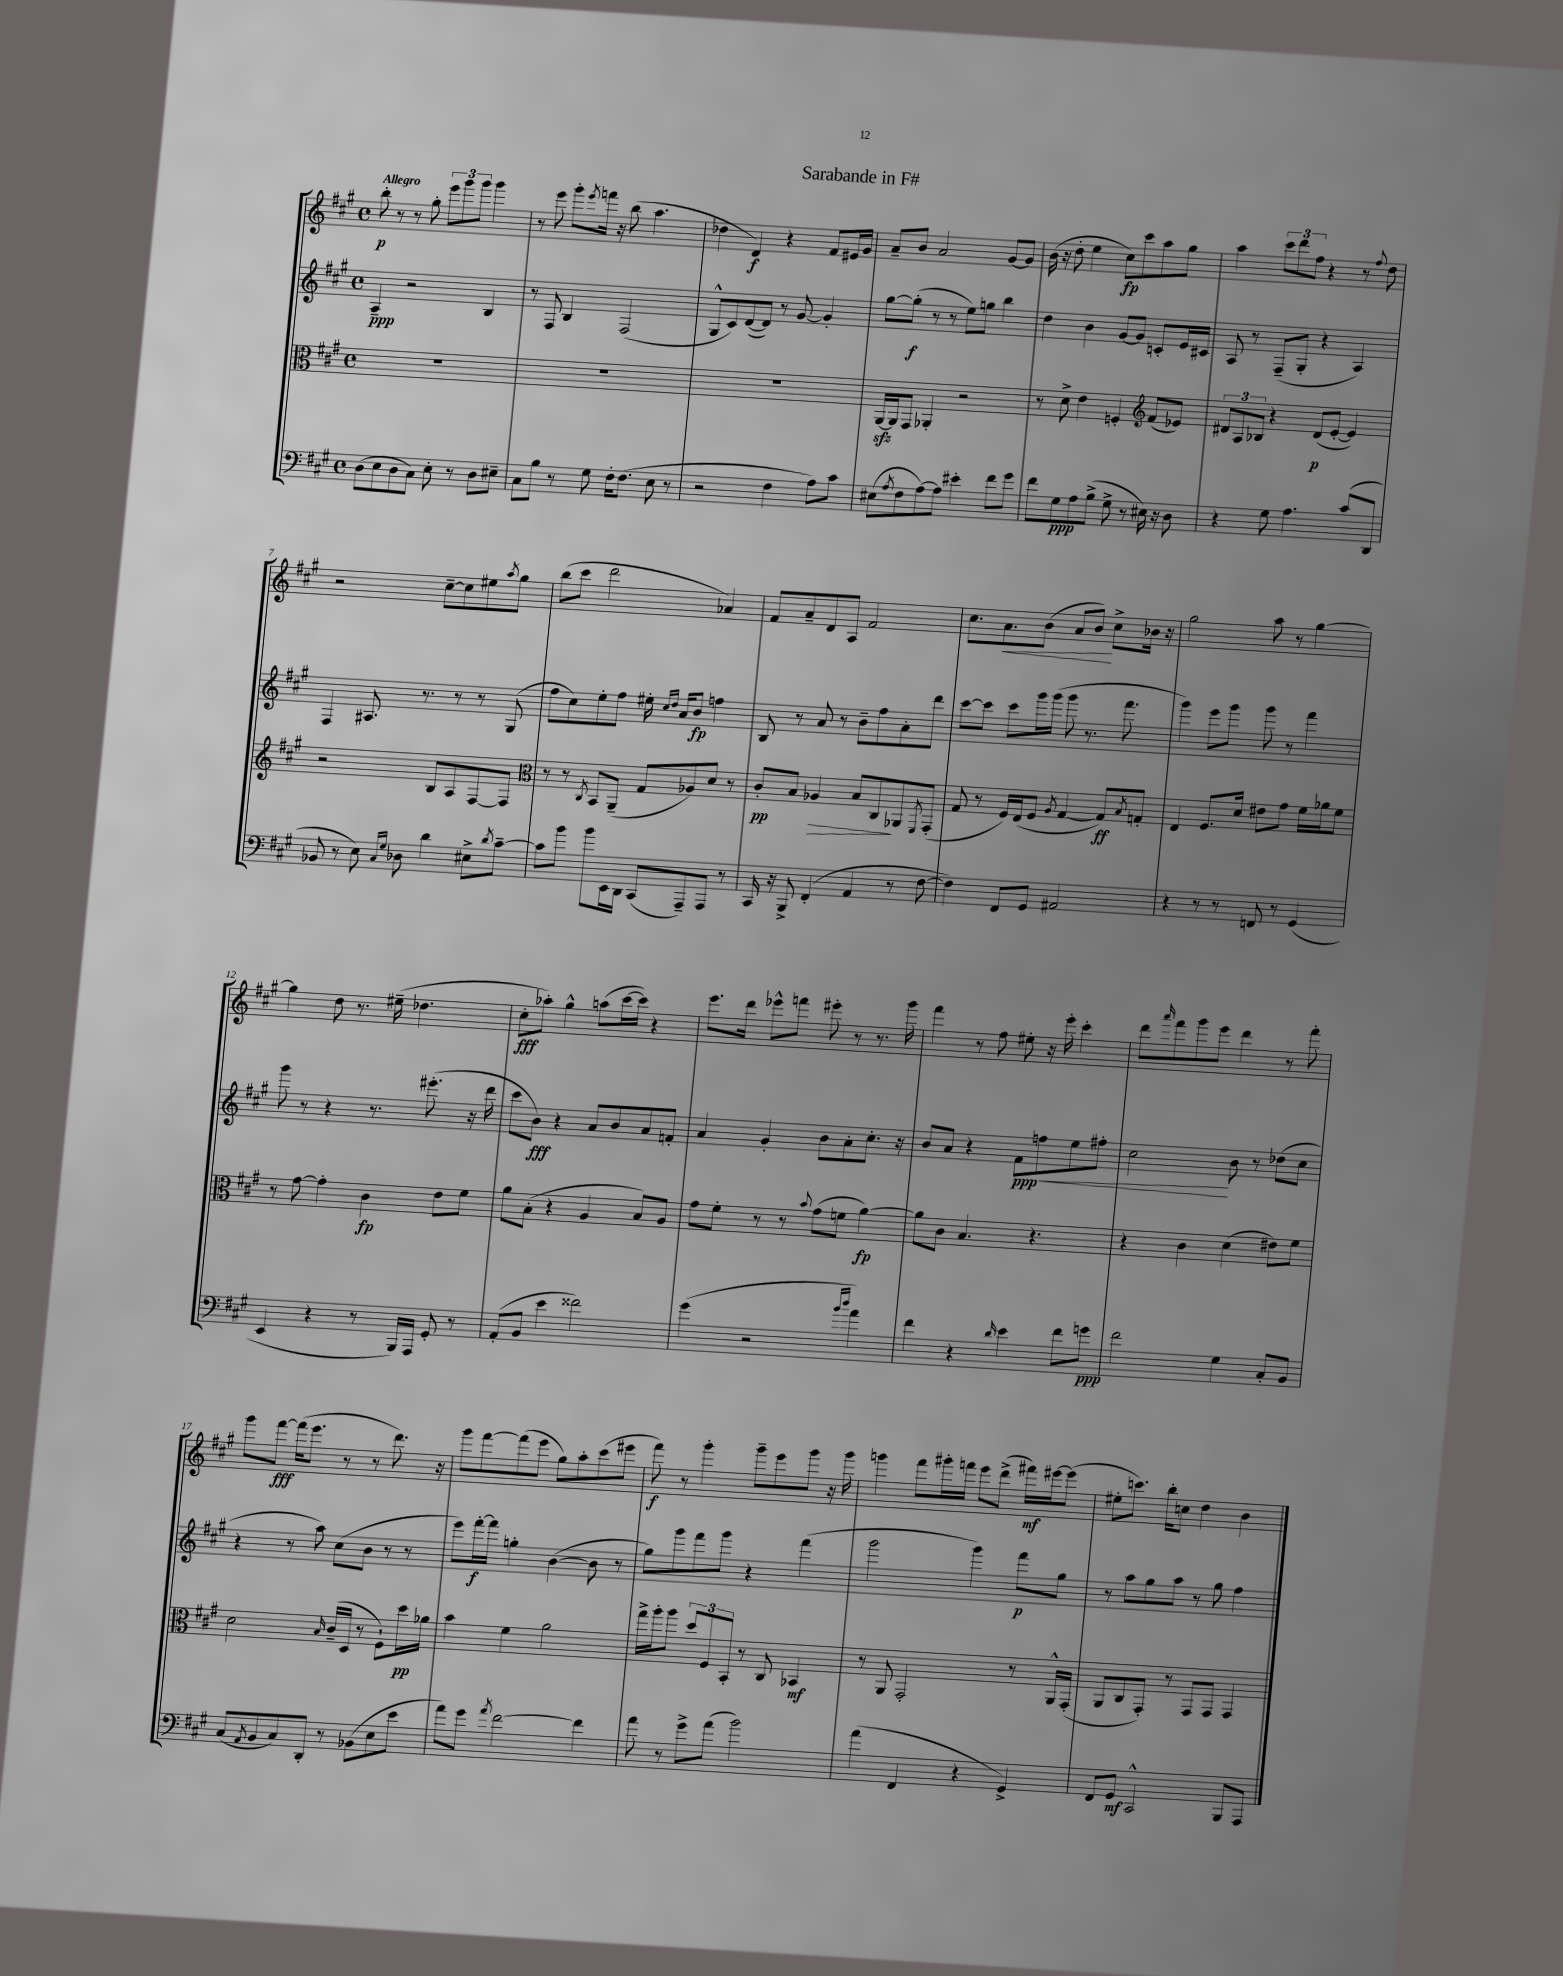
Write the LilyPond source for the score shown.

\header { title = "Sarabande in F#" }
<<
\new StaffGroup <<
\new Staff = "s0" {
    \clef treble \key a \major \defaultTimeSignature \time 4/4 \tempo "Allegro"
    b''8-.\p r8 r8 gis''8-. \tuplet 3/2 { e'''8 gis'''8 gis'''8 } gis'''4 |
    r8 e'''8 gis'''8-. \acciaccatura { e'''8 } f'''16 r16 b''8( a''4. |
    des''4 d'4\f) r4 fis'8 eis'16 gis'16 |
    a'8-- b'8 a'2 gis'8~ gis'8 |
    b'16( r16 d''8-. e''4 cis''8\fp) cis'''8 a''8 gis''8 |
    a''4 \tuplet 3/2 { cis'''8 d'''8 fis''8 } r4 r8 \appoggiatura { fis''8 } d''8 |
    r2 cis''8~-- cis''8 eis''8 \acciaccatura { a''8 } gis''8 |
    b''8( cis'''8 d'''2 aes'4) |
    fis'8 a'8-- d'8 a8 fis'2 |
    cis''8. a'8.\< b'8( a'8 b'8\!) cis''8-> bes'16 r16 |
    gis''2 a''8 r8 gis''4~ |
    gis''4 d''8 r8. eis''16--( des''4. |
    cis''8-.\fff aes''8-.) gis''4-^ a''8( cis'''16~ cis'''16) r4 |
    e'''8. d'''16 ees'''8-^ f'''8 eis'''8-. r8 r8. gis'''16 |
    fis'''4 r8 fis''8 eis''8-. r16 e'''16-. cis'''4-. |
    d'''8 \grace { a'''16 } fis'''8 gis'''8 e'''8 d'''4 r8 fis'''8-. |
    gis'''8 fis'''8~\fff fis'''16( e'''8. r8 r8 d'''8.) r16 |
    gis'''8 fis'''8~ fis'''8( e'''8 gis''8) a''8-. cis'''8( eis'''8 |
    fis'''8\f) r8 gis'''4-. gis'''8-- e'''8 gis'''8 r16 gis'''16 |
    g'''4 fis'''8 gis'''16-. f'''16 e'''8 d'''8->( fis'''16\mf) eis'''16~ eis'''8( |
    eis''8-. c'''8.) b''16-. c''8 d''4 b'4 \bar "|." |
}
\new Staff = "s1" {
    \clef treble \key a \major \defaultTimeSignature \time 4/4
    a4--\ppp r2 b4 |
    r8 fis8 b4 fis2( |
    gis8-^ cis'8) d'8~( d'8) r8 gis'8~ gis'4-. |
    gis''8~ gis''8-.\f( r8 r8 e''8) g''8 b''4 |
    d''4 b'4 gis'8~ gis'8 c'8-. e'16 cis'16 |
    a8 r8 fis8--( gis8-. r4 a4) |
    fis4 ais8. r8. r8 r8 gis8( |
    fis''8 cis''8) e''8-. fis''8 eis''16-. \grace { cis''16 d''16 } a'16 b'8\fp f''4 |
    b8 r8 a'8 r8 b'8-- fis''8 a'8-. d'''8 |
    cis'''8~ cis'''8 cis'''8 gis'''16 gis'''16( gis'''8 r8. fis'''8. |
    gis'''4) e'''8 gis'''8 gis'''8 r8 fis'''4 |
    gis'''8 r8 r4 r8. eis'''8.-.( r16 d'''16 |
    cis'''8 b'8\fff) r4 a'8 b'8 a'8 f'8-. |
    a'4 gis'4-. b'8 a'8-. cis''8.-. r16 |
    b'8 a'8 r4 fis'8\ppp\< f''8 e''8 fis''8-. |
    cis''2\! b'8 r8 des''8( cis''8 |
    r4 r8 a''8) cis''8( b'8 r8 r8 |
    e'''8) fis'''16~-.\f fis'''16 g''4-. b'4~( b'8 r8 |
    gis''8) gis'''8 fis'''8 gis'''8 r4 fis'''4( |
    gis'''2 gis'''4) fis'''8\p gis''8 |
    r8 a''8 gis''8 a''8 r8 gis''8 fis''4 \bar "|." |
}
\new Staff = "s2" {
    \clef alto \key a \major \defaultTimeSignature \time 4/4
    R1 |
    R1 |
    R1 |
    a,16~\sfz a,16 gis,8 aes,4-. r2 |
    r8 d'8-> e'4 f4-. \clef treble fis'8( ees'8) |
    \tuplet 3/2 { dis'8 a8 bes8 } r4 dis'8\p( e'8~-. e'4) |
    r2 b8 a8 fis8~ fis8 |
    \clef alto r8 r8 \acciaccatura { cis8 } b,8 a,8--( gis8 aes8) d'8 r8 |
    cis'8-.\pp b8 aes4\> b8 cis8\! aes,8 \acciaccatura { fis,8 } gis,8-.( |
    gis8 r8 fis16) e16( fis8 \acciaccatura { a8 } gis4~ gis8\ff) \acciaccatura { b8 } g8-. |
    e4 fis8. d'16 eis'8 gis'8 fis'16 aes'16 fis'8 |
    r8 gis'8~ gis'4-. cis'4\fp e'8 fis'8 |
    a'8 b8-.( r4 a4 b8) a8 |
    gis'8 fis'8-. r8 r8 \appoggiatura { b'8 } gis'8( f'8 a'4~\fp) |
    a'8 cis'8 b4. r4. |
    r4 cis'4 d'4( eis'8) fis'8 |
    d'2 \grace { b16 } cis'16--( d16 r8 fis8-!) d''16\pp aes'16 |
    b'4 fis'4 a'2 |
    gis''16-> a''16-. a''8 \tuplet 3/2 { d''8 fis8 b,8-. } r8 cis8 bes,4\mf |
    r8 a,8 gis,2-. r8 a,16-^ gis,16-.( |
    a,8 cis8 gis,8-.) r8 gis,8 gis,8 gis,4 \bar "|." |
}
\new Staff = "s3" {
    \clef bass \key a \major \defaultTimeSignature \time 4/4
    d8( e8 d8 cis8) e8-. r8 d8 eis8-- |
    cis8 b8 r8 gis8 fis16-. fis8.( e8 r8 |
    r2 fis4 a8) cis'8 |
    eis8( \acciaccatura { a8 } fis8 a8~) a8 eis'4-. fis'8 gis'8 |
    fis'8 gis8\ppp a8 b8->( gis8-> r8 eis16) r16 d8 |
    r4 gis8 a4. cis'8( d,8 |
    bes,8 r8 e8) \grace { cis16 gis16 } des8 d'4 eis8-> \acciaccatura { d'8 } cis'8~-- |
    cis'8 b'8 b'8 e,16 d,16 cis,8( a,,8--) a,,8 r8 |
    cis,16 r16 b,,8-> fis,4-.( a,4 r8 fis8~ |
    fis4) fis,8 gis,8 ais,2 |
    r4 r8 r8 f,8 r8 gis,4( |
    e,4 r4 r8 b,,16) a,,16 gis,8-. r8 |
    a,8-.( b,8 e'4 fisis'2) |
    gis'4( r2 \grace { b'16 d''16 } a'4) |
    fis'4 r4 \grace { d'16 } e'4 fis'8 g'8\ppp |
    fis'2 gis4 cis8-. b,8 |
    cis8( \acciaccatura { a,8 } b,8 cis8) d,8-. r8 bes,8( e8 e'8 |
    a'8) gis'8 \acciaccatura { a'8 } fis'2~ fis'4 |
    a'8 r8 gis'8-> a'8( b'2) |
    a'4( fis,4 r4 gis,4->) |
    fis,8 gis,8\mf cis,2-^ b,,8 a,,8 \bar "|." |
}
>>
>>
